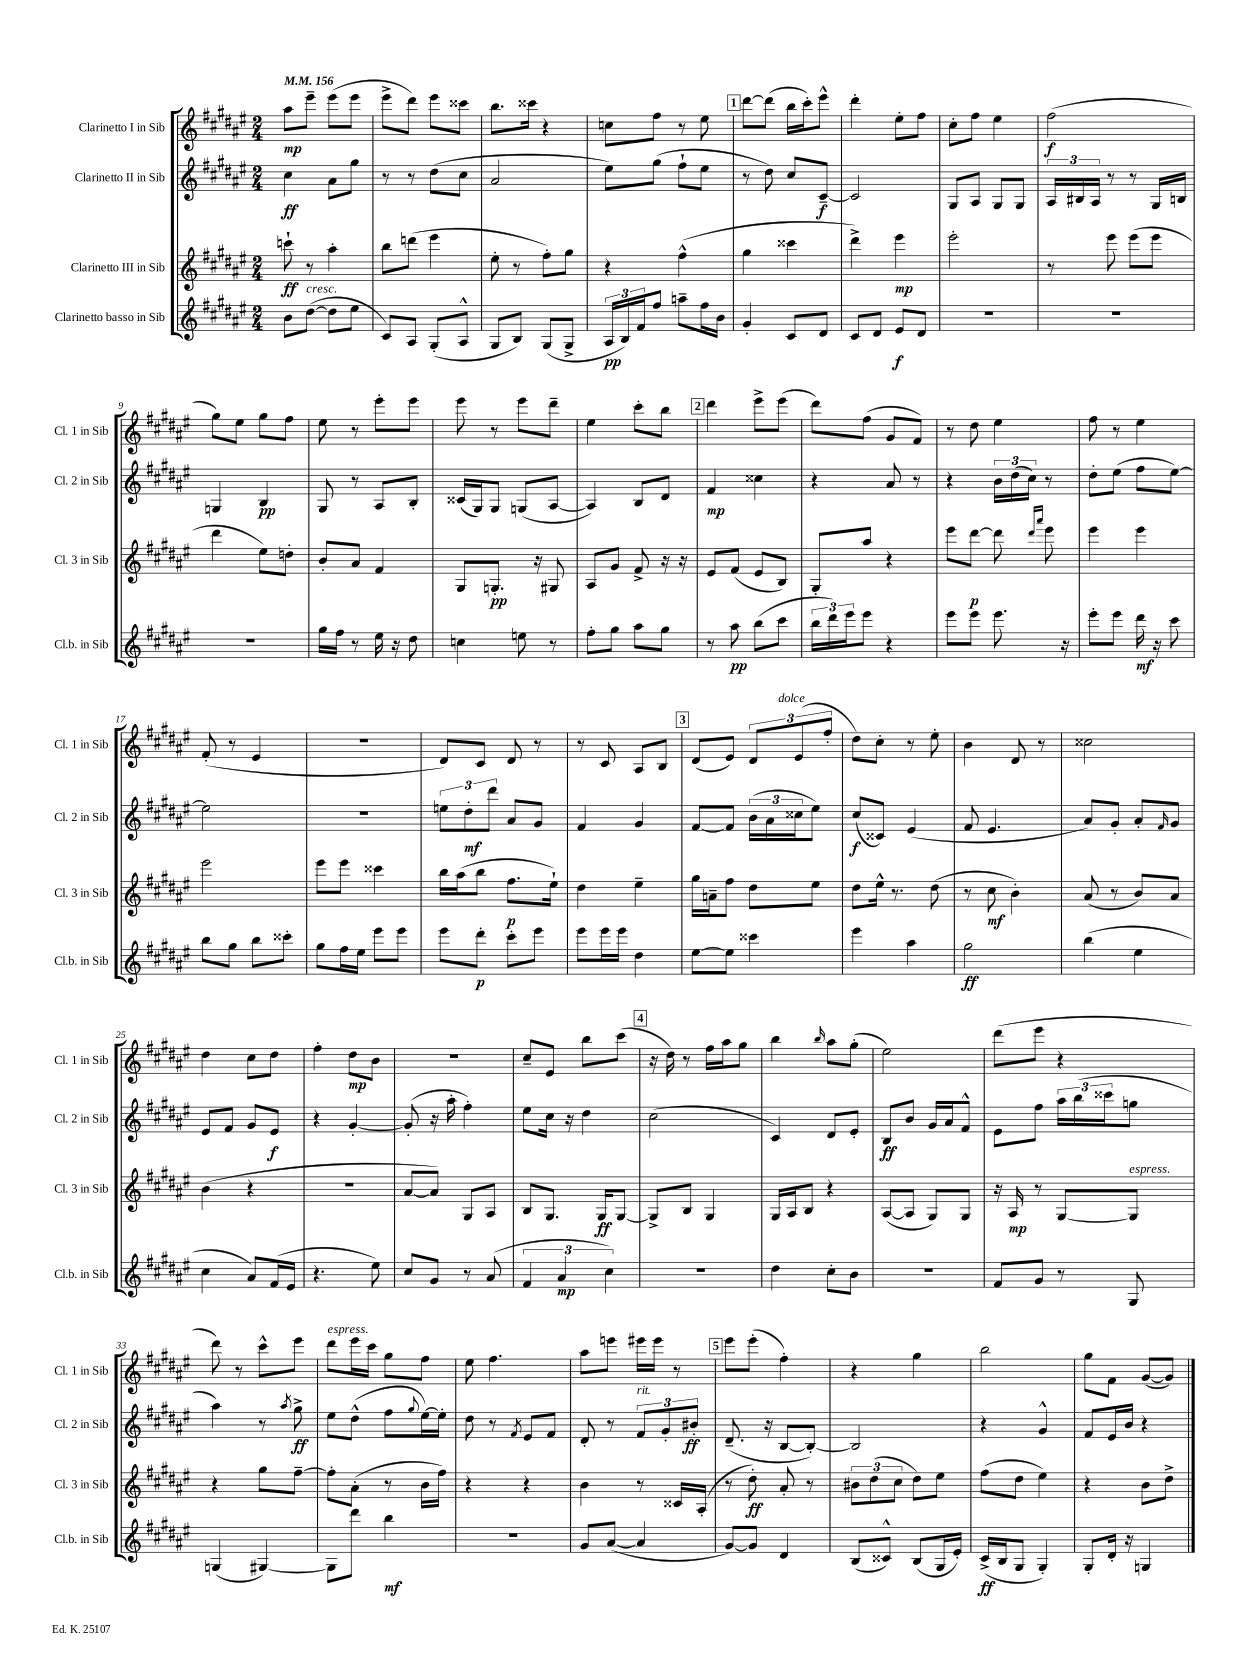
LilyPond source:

<<
\new StaffGroup <<
\new Staff = "s0" \with { instrumentName = "Clarinetto I in Sib" shortInstrumentName = "Cl. 1 in Sib" } {
    \clef treble \key fis \major \numericTimeSignature \time 2/4 \tempo 4 = 156
    ais''8\mp eis'''8-- eis'''8( eis'''8 |
    eis'''8-> dis'''8) eis'''8 cisis'''8 |
    b''8. cisis'''16 r4 |
    c''8 fis''8 r8 eis''8 |
    \mark \markup { \box "1" } dis'''8~ dis'''8( b''16 cis'''16-.) eis'''8-^ |
    dis'''4-. eis''8-. fis''8 |
    cis''8-. fis''8 eis''4 |
    fis''2\f( |
    gis''8) eis''8 gis''8 fis''8 |
    eis''8 r8 eis'''8-. eis'''8 |
    eis'''8 r8 eis'''8 dis'''8-- |
    eis''4 cis'''8-. b''8 |
    \mark \markup { \box "2" } dis'''4 eis'''8-> eis'''8( |
    dis'''8) fis''8( gis'8 fis'8) |
    r8 dis''8 eis''4 |
    fis''8 r8 eis''4 |
    fis'8-.( r8 eis'4 |
    r2 |
    dis'8) cis'8 dis'8 r8 |
    r8 cis'8 ais8 b8 |
    \mark \markup { \box "3" } dis'8( eis'8) \tuplet 3/2 { dis'8 eis'8^\markup { \italic "dolce" }( fis''8-. } |
    dis''8) cis''8-. r8 eis''8-. |
    b'4 dis'8 r8 |
    cisis''2 |
    dis''4 cis''8 dis''8 |
    fis''4-. dis''8\mp b'8 |
    r2 |
    cis''8-- eis'8 b''8 cis'''8( |
    \mark \markup { \box "4" } r16 dis''16) r8 fis''16 ais''16 gis''8 |
    b''4 \grace { b''16 } ais''8 gis''8-.( |
    eis''2) |
    dis'''8( eis'''8 r4 |
    dis'''8) r8 cis'''8-^ eis'''8 |
    dis'''8^\markup { \italic "espress." } eis'''16 cis'''16 gis''8 fis''8 |
    eis''8 fis''4. |
    ais''8 e'''8 eis'''16 eis'''16 r8 |
    \mark \markup { \box "5" } eis'''8 eis'''8-.( fis''4-.) |
    r4 gis''4 |
    b''2 |
    gis''8 fis'8 gis'8~( gis'8) \bar "|." |
}
\new Staff = "s1" \with { instrumentName = "Clarinetto II in Sib" shortInstrumentName = "Cl. 2 in Sib" } {
    \clef treble \key fis \major \numericTimeSignature \time 2/4
    cis''4\ff ais'8 gis''8 |
    r8 r8 dis''8( cis''8 |
    ais'2 |
    eis''8) gis''8( fis''8-! eis''8 |
    \mark \markup { \box "1" } r8 dis''8) cis''8 cis'8~--\f |
    cis'2 |
    gis8 ais8 gis8 gis8 |
    \tuplet 3/2 { ais16 bis16 ais16 } r8 r8 gis16 b16 |
    g4 b4\pp |
    gis8 r8 ais8 b8-. |
    cisis'16( gis16) gis8 g8( ais8~ |
    ais4) b8 dis'8 |
    \mark \markup { \box "2" } fis'4\mp cisis''4 |
    r4 ais'8 r8 |
    r4 \tuplet 3/2 { b'16 dis''16( cis''16) } r8 |
    dis''8-. eis''8( fis''8 eis''8~) |
    eis''2 |
    R2 |
    \tuplet 3/2 { e''8 dis''8-.\mf dis'''8 } ais'8 gis'8 |
    fis'4 gis'4 |
    \mark \markup { \box "3" } fis'8~ fis'8 \tuplet 3/2 { b'16( ais'16 cisis''16 } eis''8) |
    cis''8\f( cisis'8) eis'4( |
    fis'8 eis'4. |
    ais'8) gis'8-. ais'8-. \grace { fis'16 } gis'8 |
    eis'8 fis'8 gis'8 eis'8\f |
    r4 gis'4~-. |
    gis'8-.( r16 ais''16-. fis''4-.) |
    eis''8 cis''16 r16 dis''4 |
    \mark \markup { \box "4" } cis''2( |
    cis'4) dis'8 eis'8-. |
    b8\ff b'8 gis'16 ais'16 fis'8-^ |
    eis'8 fis''8 \tuplet 3/2 { ais''16 b''16( cisis'''16 } g''8 |
    ais''4) r8 \acciaccatura { ais''8 } gis''8->\ff |
    eis''8 dis''8-^( fis''8 \appoggiatura { gis''8 } eis''16~) eis''16-. |
    dis''8 r8 \acciaccatura { fis'8 } eis'8 fis'8 |
    dis'8-. r8 \tuplet 3/2 { fis'8^\markup { \italic "rit." } gis'8-. bis'8-.\ff } |
    \mark \markup { \box "5" } dis'8.--( r16 b8~ b8~-.) |
    b2 |
    r4 gis'4-^ |
    fis'8 eis'16 b'16 r4 \bar "|." |
}
\new Staff = "s2" \with { instrumentName = "Clarinetto III in Sib" shortInstrumentName = "Cl. 3 in Sib" } {
    \clef treble \key fis \major \numericTimeSignature \time 2/4
    c'''8-!\ff r8 ais''4-. |
    b''8 d'''8( eis'''4 |
    eis''8-. r8 fis''8-.) gis''8 |
    r4 fis''4-^( |
    \mark \markup { \box "1" } gis''4 cisis'''4 |
    dis'''4->) eis'''4\mp |
    eis'''2-. |
    r8 eis'''8 eis'''8( eis'''8 |
    dis'''4 eis''8) d''8-. |
    b'8-. ais'8 fis'4 |
    gis8 g8.-.\pp r16 gis8 |
    ais8 gis'8 fis'8-> r16 r16 |
    \mark \markup { \box "2" } eis'8 fis'8( eis'8 b8) |
    gis8-. ais''8 r4 |
    eis'''8 dis'''8~\p dis'''8 \grace { dis'''16 ais'''16 } eis'''8 |
    eis'''4 eis'''4 |
    eis'''2 |
    eis'''8 eis'''8 cisis'''4 |
    b''16 ais''16( b''8 fis''8.\p eis''16-!) |
    dis''4 eis''4-- |
    \mark \markup { \box "3" } gis''16 a'16-- fis''8 dis''8 eis''8 |
    dis''8 eis''16-^ r8. dis''8( |
    r8 cis''8\mf b'4-.) |
    ais'8( r8 b'8) ais'8 |
    b'4( r4 |
    R2 |
    ais'8~ ais'8) gis8 ais8 |
    b8 gis8. gis16\ff gis8~ |
    \mark \markup { \box "4" } gis8-> b8 gis4 |
    gis16 ais16 b8 r4 |
    ais8~( ais8 gis8) gis8 |
    r16 ais16\mp r8 gis8~ gis8^\markup { \italic "espress." } |
    r4 gis''8 fis''8~-- |
    fis''8-. ais'8-.( r8 b'16 fis''16) |
    r4 r4 |
    b'4 r8 cisis'16 ais16-.( |
    \mark \markup { \box "5" } r8 dis''8-.\ff) ais'8-. r8 |
    \tuplet 3/2 { bis'8 dis''8( cis''8 } dis''8) eis''8 |
    fis''8( dis''8 eis''4) |
    r4 b'8 dis''8-> \bar "|." |
}
\new Staff = "s3" \with { instrumentName = "Clarinetto basso in Sib" shortInstrumentName = "Cl.b. in Sib" } {
    \clef treble \key fis \major \numericTimeSignature \time 2/4
    b'8 dis''8~^\markup { \italic "cresc." }( dis''8 eis''8 |
    cis'8) ais8 gis8-.( ais8-^ |
    gis8 b8) gis8( gis8-> |
    \tuplet 3/2 { ais16\pp b16) fis'16 } fis''8 a''8-- fis''16 b'16 |
    \mark \markup { \box "1" } gis'4-. cis'8 dis'8 |
    cis'8 dis'8 eis'8\f dis'8 |
    R2 |
    R2 |
    R2 |
    gis''16 fis''16 r8 eis''16 r16 dis''8 |
    c''4 e''8 r8 |
    fis''8-. gis''8 ais''8 gis''8 |
    \mark \markup { \box "2" } r8 ais''8\pp b''8( cis'''8 |
    \tuplet 3/2 { b''16 dis'''16) eis'''16 } eis'''8 r4 |
    eis'''8 eis'''8 eis'''8. r16 |
    eis'''8-. eis'''8 dis'''16\mf r16 cis'''8 |
    b''8 gis''8 b''8 cisis'''8-. |
    gis''8 fis''16 eis''16 eis'''8 eis'''8 |
    eis'''8 dis'''8-.\p cis'''8-. eis'''8 |
    eis'''8 eis'''16 eis'''16 dis''4 |
    \mark \markup { \box "3" } eis''8~ eis''8 cisis'''4 |
    eis'''4 ais''4 |
    gis''2\ff |
    b''4( eis''4 |
    cis''4 ais'8) fis'16( eis'16 |
    r4. eis''8) |
    cis''8 gis'8 r8 ais'8( |
    \tuplet 3/2 { fis'4 ais'4\mp cis''4) } |
    \mark \markup { \box "4" } r2 |
    dis''4 cis''8-. b'8 |
    r2 |
    fis'8 gis'8 r8 gis8 |
    g4( gis4~) |
    gis8 dis'''8 b''4\mf |
    R2 |
    gis'8 ais'8~( ais'4 |
    \mark \markup { \box "5" } gis'8~) gis'8 dis'4 |
    b8( cisis'8-^) b8( gis16 eis'16-.) |
    cis'16->\ff( b16 gis8 gis4-.) |
    gis8-. dis'16-. r16 g4 \bar "|." |
}
>>
>>
